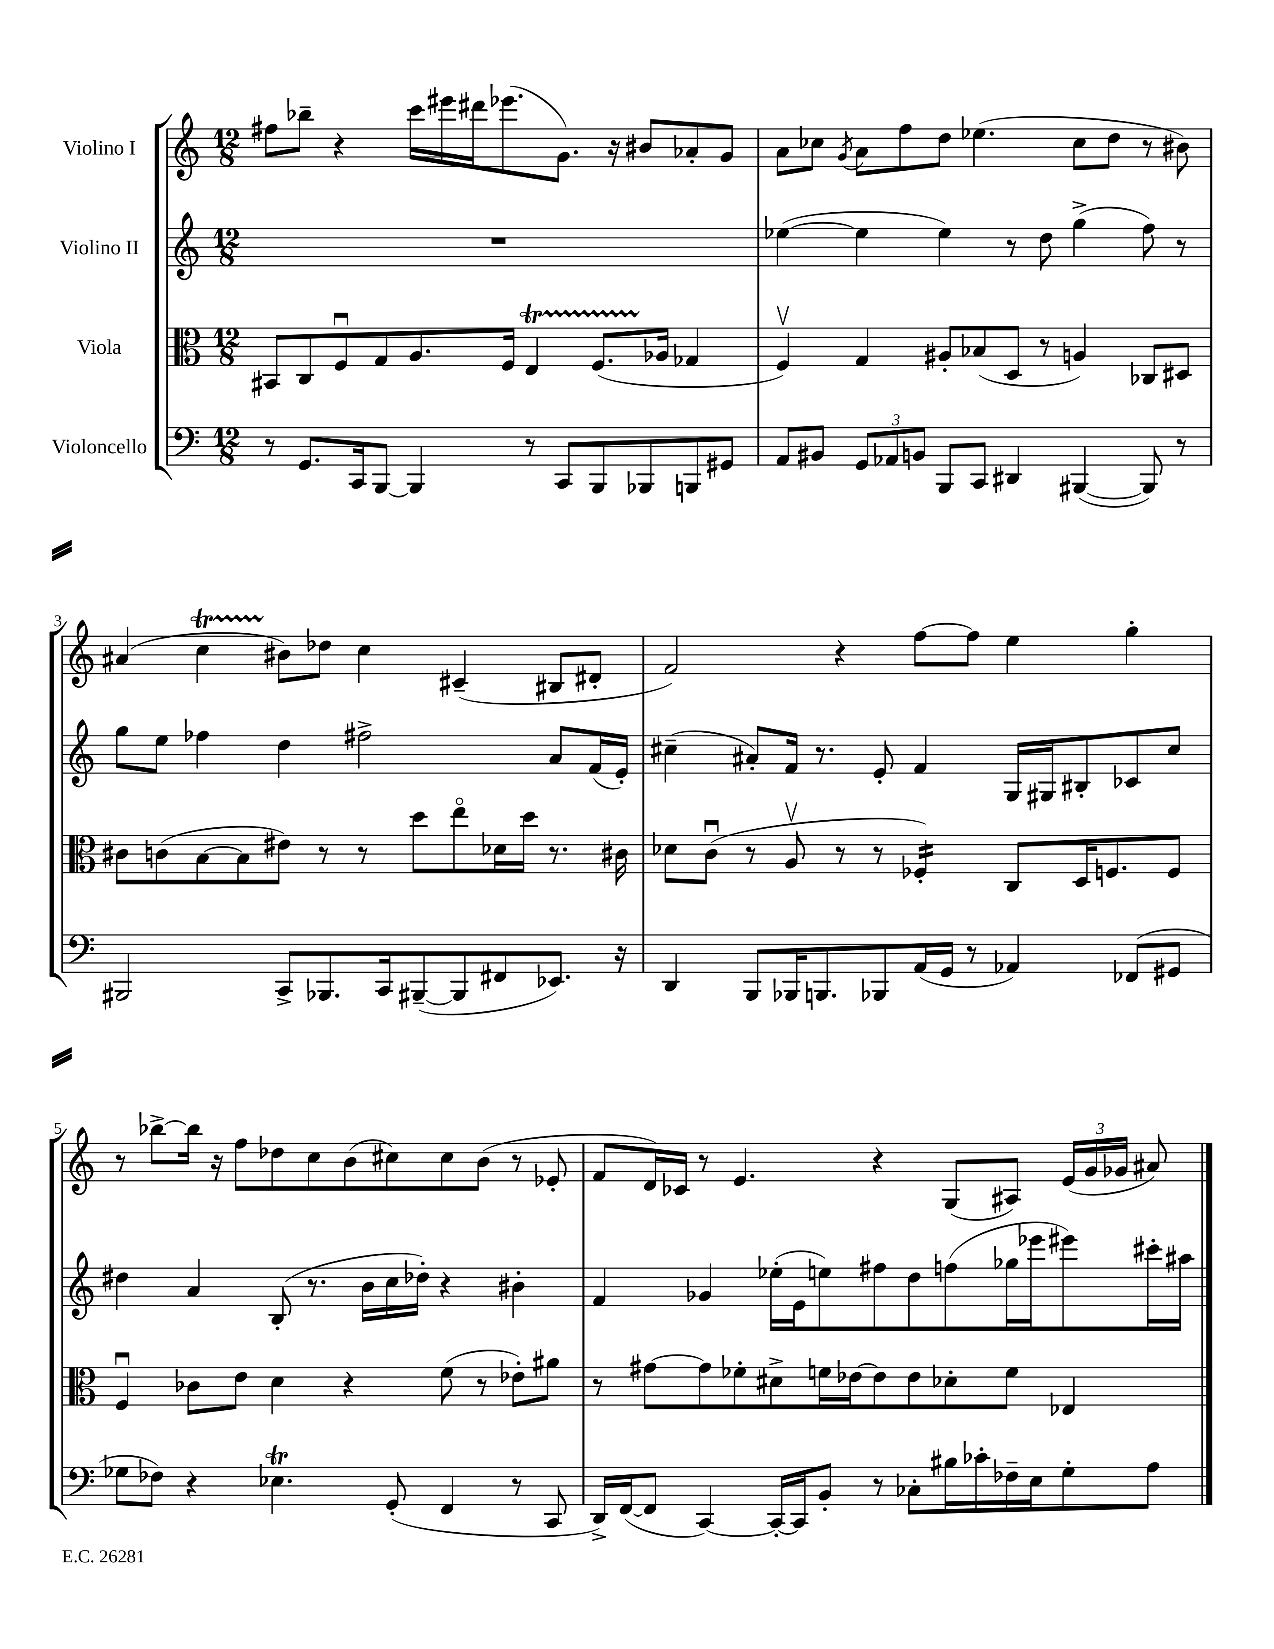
<<
\new StaffGroup <<
\new Staff = "s0" \with { instrumentName = "Violino I" } {
    \clef treble \key c \major \numericTimeSignature \time 12/8
    \autoBeamOff fis''8[ bes''8]-- r4 c'''16[ eis'''16 dis'''16 ees'''8.( g'8.]) r16 bis'8[ aes'8-. g'8] |
    a'8[ ces''8] \acciaccatura { g'8 } a'8[ f''8 d''8] ees''4.( ces''8[ d''8] r8 bis'8) |
    ais'4( c''4\startTrillSpan bis'8[\stopTrillSpan) des''8] c''4 cis'4--( bis8[ dis'8]-. |
    f'2) r4 f''8[~ f''8] e''4 g''4-. |
    r8 bes''8[~-> bes''16] r16 f''8[ des''8 c''8 b'8( cis''8) cis''8 b'8]( r8 ees'8-. |
    f'8[ d'16) ces'16] r8 e'4. r4 g8[( ais8]) \tuplet 3/2 { e'16[( g'16 ges'16] } ais'8) \bar "|." |
}
\new Staff = "s1" \with { instrumentName = "Violino II" } {
    \clef treble \key c \major \numericTimeSignature \time 12/8
    \autoBeamOff R1. |
    ees''4~( ees''4 ees''4) r8 d''8 g''4->( f''8) r8 |
    g''8[ e''8] fes''4 d''4 fis''2-> a'8[ f'16( e'16]-.) |
    cis''4--( ais'8[-.) f'16] r8. e'8-. f'4 g16[ gis16 bis8-. ces'8 cis''8] |
    dis''4 a'4 b8-.( r8. b'16[ c''16 des''16]-.) r4 bis'4-. |
    f'4 ges'4 ees''16[-.( e'16 e''8) fis''8 d''8 f''8( ges''16 ees'''16 eis'''8) cis'''16-. ais''16] \bar "|." |
}
\new Staff = "s2" \with { instrumentName = "Viola" } {
    \clef alto \key c \major \numericTimeSignature \time 12/8
    \autoBeamOff bis,8[ c8 f8\downbow g8 a8. f16] e4\startTrillSpan f8.[( aes16]\stopTrillSpan ges4 |
    f4\upbow) g4 ais8[-. bes8( d8] r8 a4) ces8[ dis8] |
    cis'8[ c'8( b8~ b8 eis'8]) r8 r8 d''8[ e''8\flageolet des'16 d''16] r8. cis'16 |
    des'8[ c'8]\downbow( r8 a8\upbow r8 r8 fes4:16-.) c8[ d16 f8. f8] |
    f4\downbow ces'8[ e'8] d'4 r4 f'8( r8 ees'8[-.) ais'8] |
    r8 gis'8[~ gis'8 fes'8-. dis'8-> f'16 ees'16~ ees'8 ees'8 des'8-. f'8] ees4 \bar "|." |
}
\new Staff = "s3" \with { instrumentName = "Violoncello" } {
    \clef bass \key c \major \numericTimeSignature \time 12/8
    \autoBeamOff r8 g,8.[ c,16 b,,8]~ b,,4 r8 c,8[ b,,8 bes,,8 b,,8 gis,8] |
    a,8[ bis,8] \tuplet 3/2 { g,8[ aes,8 b,8] } b,,8[ c,8] dis,4 bis,,4~( bis,,8) r8 |
    bis,,2 c,8[-> bes,,8. c,16 bis,,8~--( bis,,8 fis,8 ees,8.]) r16 |
    d,4 b,,8[ bes,,16 b,,8. bes,,8 a,16( g,16] r8 aes,4) fes,8[( gis,8] |
    ges8[ fes8]) r4 ees4.\trill g,8-.( f,4 r8 c,8 |
    d,16[->) f,16~( f,8] c,4~) c,16[~-. c,16 b,8]-. r8 ces8[-. bis16 ces'16-. fes16-- e16 g8-. a8] \bar "|." |
}
>>
>>
